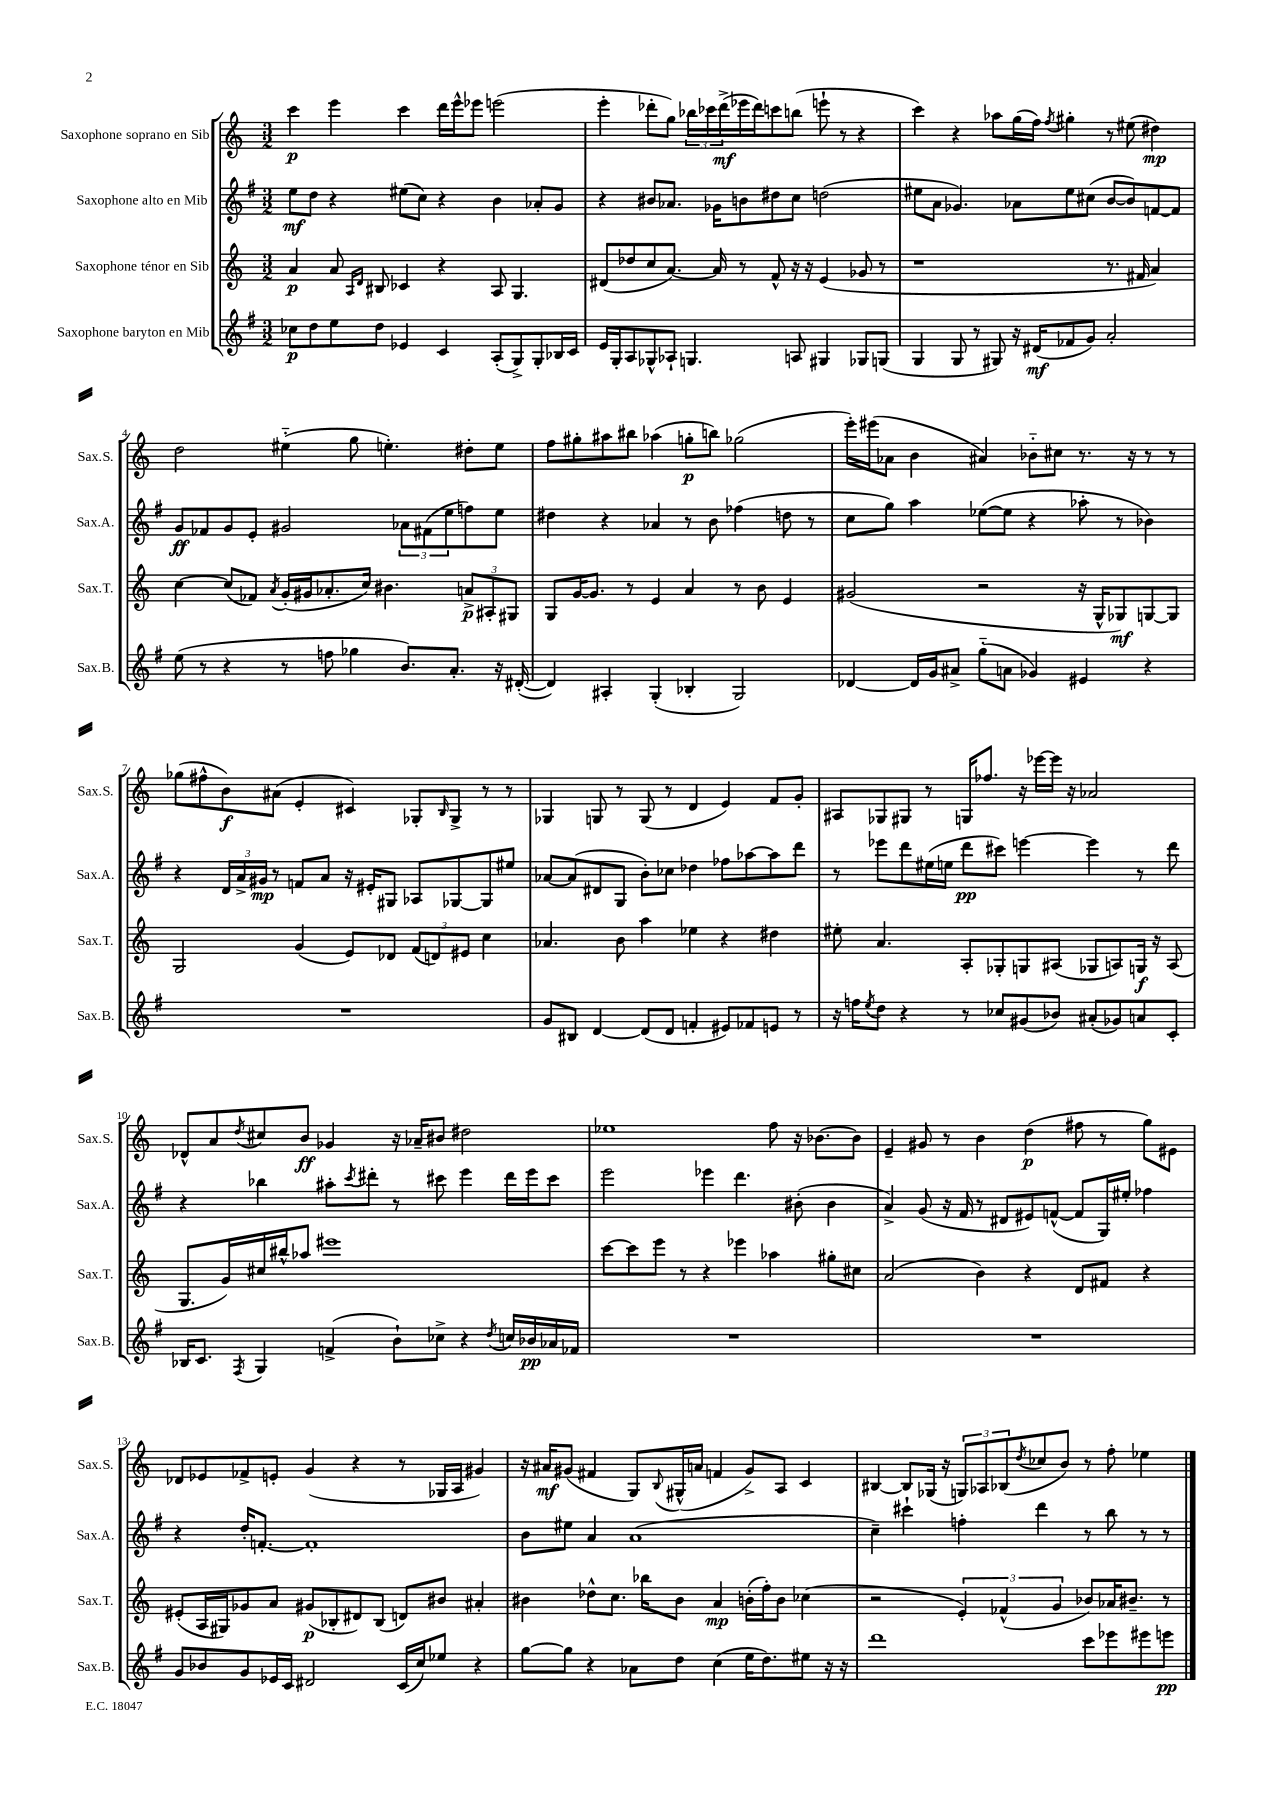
<<
\new StaffGroup <<
\new Staff = "s0" \with { instrumentName = "Saxophone soprano en Sib" shortInstrumentName = "Sax.S." } {
    \clef treble \key c \major \numericTimeSignature \time 3/2
    c'''4\p e'''4 c'''4 d'''16 e'''16-^ ees'''8 e'''2( |
    e'''4-. des'''8-. g''8) \tuplet 3/2 { bes''16 ces'''16 des'''16->\mf( } ees'''16 des'''16) c'''8 b''8( e'''8-! r8 r4 |
    c'''4) r4 aes''8 g''16( f''16) \acciaccatura { f''8 } gis''4-. r8 eis''8( dis''4\mp) |
    d''2 eis''4-_( g''8 e''4.-.) dis''8-. e''8 |
    f''8 gis''8-. ais''8 bis''8 aes''4( g''8-.\p b''8) ges''2( |
    e'''16-.) eis'''16( aes'8 b'4 ais'4) bes'8-_ cis''8 r8. r16 r8 r8 |
    ges''8( fis''8-^ b'8\f) ais'8( e'4-. cis'4) ges8-. \grace { b16 } ges8-> r8 r8 |
    ges4 g8 r8 g8( r8 d'4 e'4) f'8 g'8-. |
    ais8 ges8 gis8 r8 g16 fes''8. r16 ees'''16~ ees'''16 r16 aes'2 |
    des'8-^ a'8 \acciaccatura { d''8 } cis''8 b'8\ff ges'4 r16 aes'16-- bis'8 dis''2 |
    ees''1 f''8 r16 bes'8.~ bes'8 |
    e'4-- gis'8 r8 b'4 d''4\p( fis''8 r8 g''8) eis'8 |
    des'8 ees'8 fes'8-> e'8-. g'4( r4 r8 ges16 a16 gis'4) |
    r16 ais'16\mf gis'8( fis'4 g8) \appoggiatura { b8 } gis16-^( a'16 f'4 gis'8->) a8 c'4 |
    bis4~ bis8 ges16( r16 \tuplet 3/2 { g8) aes8 bes8( } \acciaccatura { d''8 } ces''8 b'8) r8 f''8-. ees''4 \bar "|." |
}
\new Staff = "s1" \with { instrumentName = "Saxophone alto en Mib" shortInstrumentName = "Sax.A." } {
    \clef treble \key g \major \numericTimeSignature \time 3/2
    e''8\mf d''8 r4 eis''8( c''8) r4 b'4 aes'8-. g'8 |
    r4 bis'8 aes'8. ges'16 b'8 dis''8 c''8 d''2( |
    eis''8 a'8 ges'4.) aes'8 eis''8 cis''8( b'8~ b'8) f'8~ f'8 |
    g'8\ff fes'8 g'8 e'8-. gis'2 \tuplet 3/2 { aes'8 fis'8( e''8 } f''8) e''8 |
    dis''4 r4 aes'4 r8 b'8 fes''4( d''8 r8 |
    c''8 g''8) a''4 ees''8~( ees''8 r4 aes''8-. r8 bes'4) |
    r4 \tuplet 3/2 { d'16 a'16-> gis'16\mp } r8 f'8 a'8 r16 eis'16-. gis8 aes8 ges8~ ges8 eis''8 |
    aes'8~ aes'8( dis'8 g8 b'8-.) ces''8 des''4 fes''8 aes''8~ aes''8 d'''8 |
    r8 ees'''8 d'''8 eis''16( e''16 d'''8\pp cis'''8) e'''4~ e'''4 r8 d'''8 |
    r4 bes''4 ais''8-. \acciaccatura { c'''8 } dis'''8-. r8 cis'''8 e'''4 dis'''16 e'''16 cis'''8 |
    e'''2 ees'''4 d'''4. bis'8-.( bis'4 |
    a'4->) g'8( r16 fis'16 r8 dis'8 eis'8) f'8~-^( f'8 g16) eis''16-. fes''4 |
    r4 d''16-. f'8.~-. f'1-. |
    b'8 eis''8 a'4 a'1( |
    c''4--) cis'''4-! f''4-. d'''4 r8 b''8 r8 r8 \bar "|." |
}
\new Staff = "s2" \with { instrumentName = "Saxophone ténor en Sib" shortInstrumentName = "Sax.T." } {
    \clef treble \key c \major \numericTimeSignature \time 3/2
    a'4\p a'8 \grace { a16 d'16 } bis8 ces'4 r4 a8 g4. |
    dis'8( des''8 c''8 a'8.~) a'16 r8 f'8-^ r16 r16 e'4( ges'8 r8 |
    r1 r8. fis'16 a'4) |
    c''4~ c''8( fes'8) \acciaccatura { a'8 } g'16-.( gis'16 aes'8.-. c''16) bis'4. \tuplet 3/2 { a'8->\p ais8-. gis8 } |
    g8 g'16~ g'8. r8 e'4 a'4 r8 b'8 e'4 |
    gis'2( r2 r16 g16-^ ges8\mf) g8~ g8 |
    g2 g'4( e'8) des'8 \tuplet 3/2 { f'8( d'8) eis'8 } c''4 |
    aes'4. b'8 a''4 ees''4 r4 dis''4 |
    eis''8-. a'4. a8-. ges8-. g8 ais8( ges8 a8) g16\f r16 a8( |
    g8. g'16) cis''16 bis''16-^ aes''8 eis'''1 |
    c'''8~ c'''8 e'''8 r8 r4 ees'''4 aes''4 gis''8-. cis''8 |
    a'2( b'4) r4 d'8 fis'8 r4 |
    eis'8-.( a16 gis16) ges'8 a'8 gis'8\p( bes8-. dis'8) bes8( d'8) bis'8 ais'4-. |
    bis'4 des''8-^ c''8. bes''16 bis'8 a'4\mp b'16-.( f''16-.) b'8 ces''4( |
    r2 \tuplet 3/2 { e'4-.) fes'4-^( g'4 } bes'8) aes'16 bis'8.-- r8 \bar "|." |
}
\new Staff = "s3" \with { instrumentName = "Saxophone baryton en Mib" shortInstrumentName = "Sax.B." } {
    \clef treble \key g \major \numericTimeSignature \time 3/2
    ces''8\p d''8 e''8 d''8 ees'4 c'4 a8-.( g8->) g8-. bes16 c'16 |
    e'16 g16-. a8 ges8-^ aes8-! g4. a8 gis4 ges8 g8( |
    g4 g8 r8 gis8) r16 dis'16\mf( fes'8 g'8) a'2-. |
    e''8( r8 r4 r8 f''8 ges''4 b'8.) a'8.-. r16 dis'16~-.( |
    dis'4) ais4-. g4-.( bes4-. g2) |
    des'4~ des'16 g'16 ais'8-> g''8-_( a'8 ges'4) eis'4 r4 |
    R1. |
    g'8 bis8 d'4~ d'8( d'8 f'4-. eis'8) fes'8 e'8 r8 |
    r16 f''16 \acciaccatura { e''8 } d''8 r4 r8 ces''8 gis'8( bes'8) ais'8-.( ges'8) a'8 c'8-. |
    bes16 c'8. \acciaccatura { fis8 } g4 f'4->( b'8-!) ces''8-> r4 \acciaccatura { d''8 } c''16 bes'16\pp aes'16 fes'16 |
    R1. |
    R1. |
    g'8 bes'8 g'8 ees'16 c'16 dis'2 c'16( c''16) ees''8 r4 |
    g''8~ g''8 r4 aes'8 d''8 c''4( e''16 d''8.) eis''8 r16 r16 |
    d'''1 c'''8 ees'''8 eis'''8 e'''8\pp \bar "|." |
}
>>
>>
